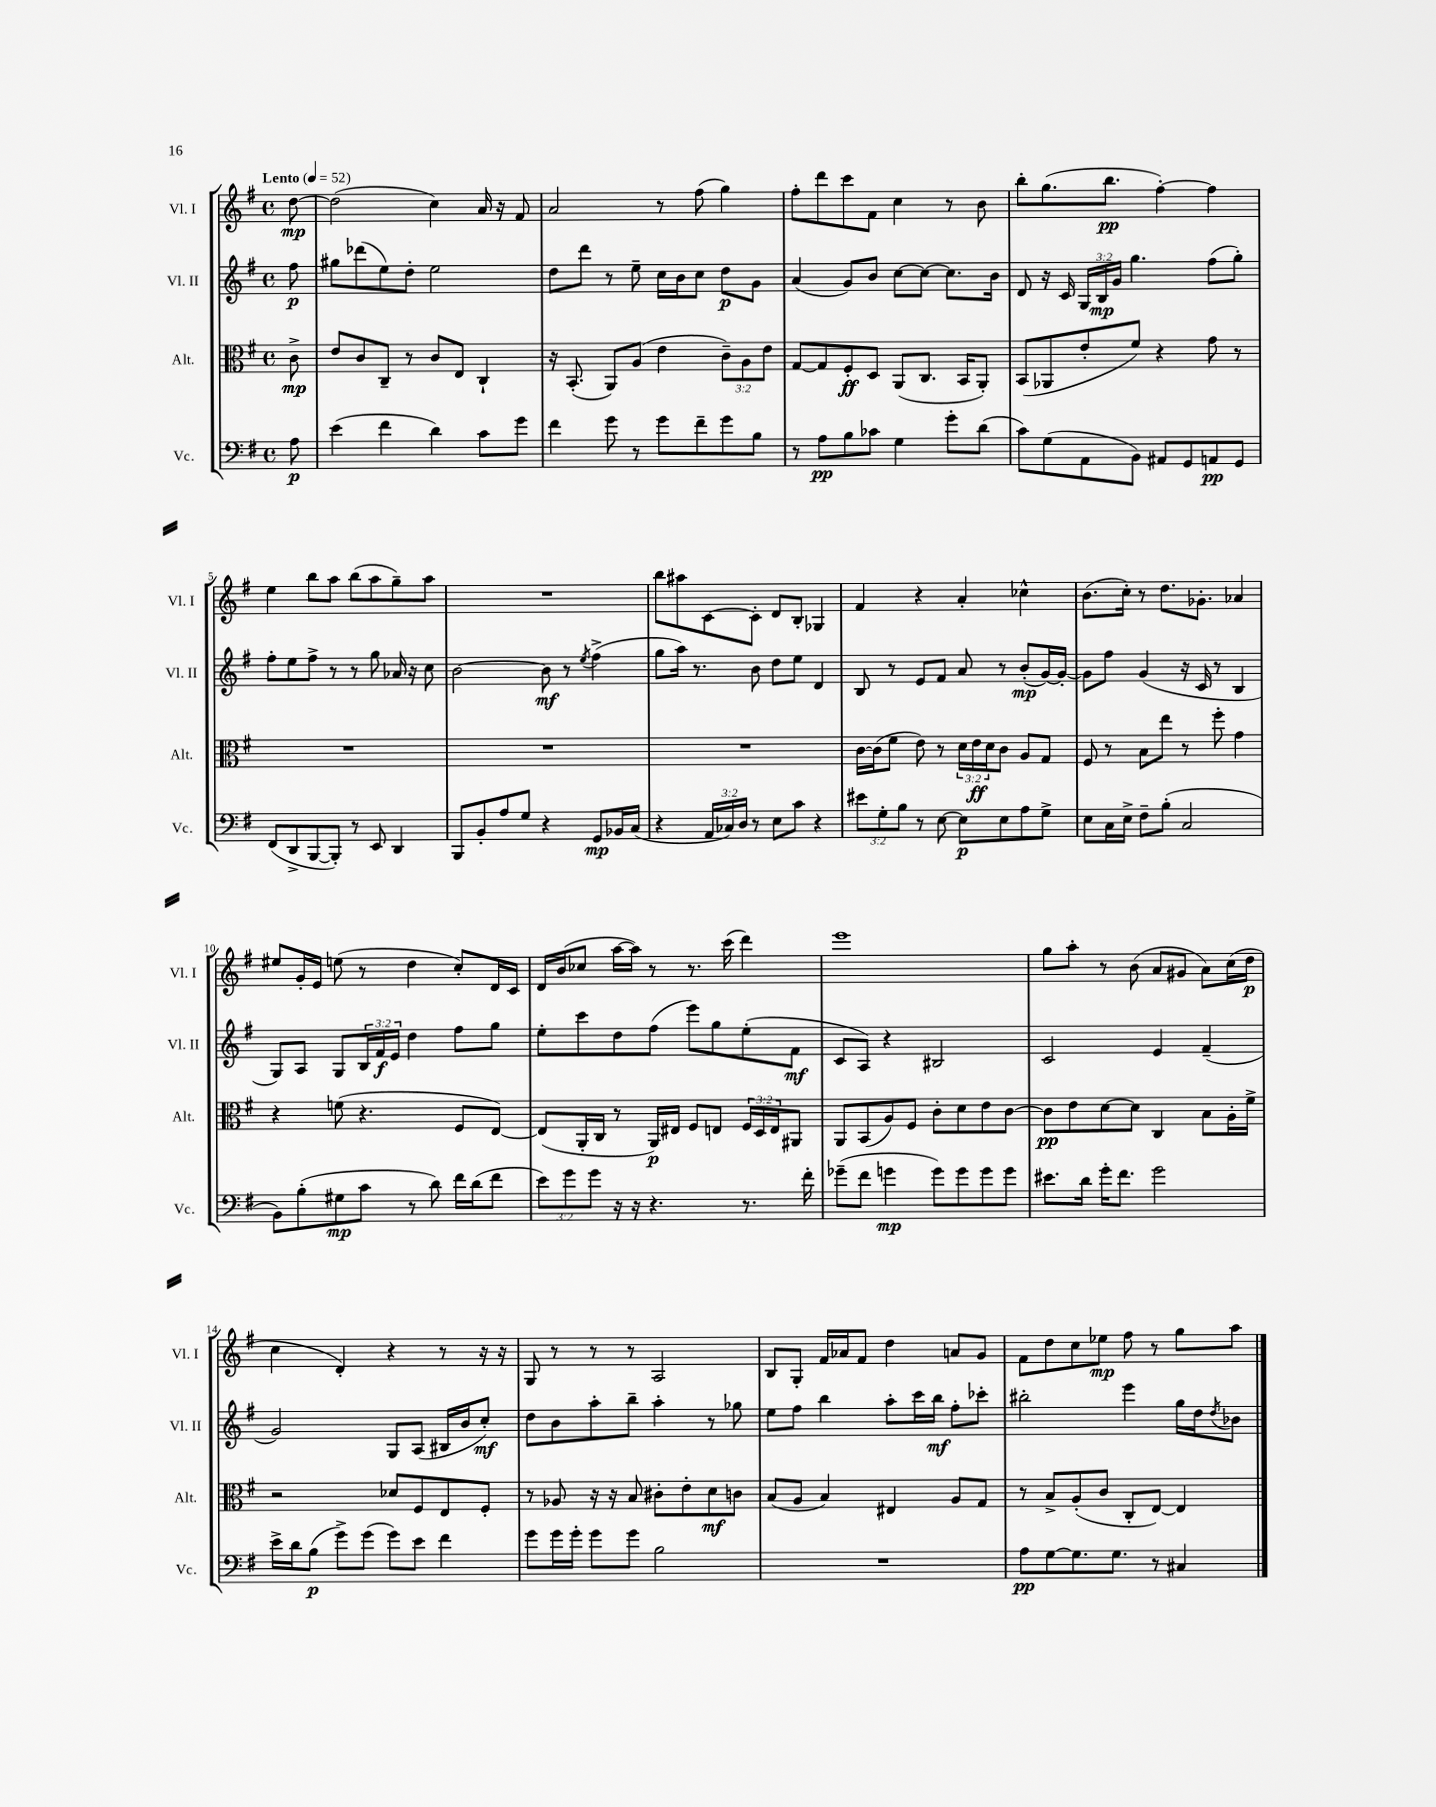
<<
\new StaffGroup <<
\new Staff = "s0" \with { instrumentName = "Vl. I" shortInstrumentName = "Vl. I" } {
    \clef treble \key g \major \defaultTimeSignature \time 4/4 \partial 8 \tempo "Lento" 4 = 52
    d''8~\mp |
    d''2( c''4) a'16 r16 fis'8 |
    a'2 r8 fis''8( g''4) |
    fis''8-. d'''8 c'''8 fis'8 c''4 r8 b'8 |
    b''8-. g''8.( b''8.\pp fis''4~-.) fis''4 |
    e''4 b''8 a''8 b''8( a''8 g''8--) a''8 |
    R1 |
    b''8 ais''8 c'8~ c'8-. d'8 b8-. ges4 |
    fis'4 r4 a'4-. ces''4-^ |
    b'8.( c''16-.) r8 d''8. ges'8.-. aes'4 |
    eis''8 g'16-. e'16 e''8( r8 d''4 c''8-.) d'16 c'16 |
    d'16 b'16( ces''8 a''16~ a''16) r8 r8. c'''16( d'''4) |
    e'''1 |
    g''8 a''8-. r8 b'8( a'8 gis'8 a'8) c''16( d''16\p |
    c''4 d'4-.) r4 r8 r16 r16 |
    g8 r8 r8 r8 a2 |
    b8 g8-. fis'16 aes'16 fis'8 d''4 a'8 g'8 |
    fis'8 d''8 c''8 ees''8\mp fis''8 r8 g''8 a''8 \bar "|." |
}
\new Staff = "s1" \with { instrumentName = "Vl. II" shortInstrumentName = "Vl. II" } {
    \clef treble \key g \major \defaultTimeSignature \time 4/4 \override Staff.TupletNumber.text = #tuplet-number::calc-fraction-text \partial 8
    fis''8\p |
    gis''8 des'''8( e''8) d''8-. e''2 |
    d''8 d'''8 r8 e''8-- c''16 b'16 c''8 d''8\p g'8 |
    a'4( g'8) b'8 c''8~ c''8~ c''8. b'16 |
    d'8 r16 c'16 \tuplet 3/2 { g16 b16\mp g'16 } g''4. fis''8( g''8-.) |
    fis''8-. e''8 fis''8-> r8 r8 g''8 aes'16 r16 c''8 |
    b'2~ b'8\mf r8 \acciaccatura { e''8 } fis''4->( |
    g''8 a''16) r8. b'8 d''8 e''8 d'4 |
    b8 r8 e'8 fis'8 a'8 r8 b'8-.\mp( g'16~) g'16~-. |
    g'8 fis''8 g'4( r16 c'16 r8 b4 |
    g8) a8 g8 \tuplet 3/2 { b16 fis'16\f e'16 } d''4 fis''8 g''8 |
    e''8-. c'''8 d''8 fis''8( e'''8) g''8 e''8-.( fis'8\mf |
    c'8 a8) r4 bis2 |
    c'2 e'4 fis'4--( |
    g'2) g8 a8( bis16 b'16 c''8-.\mf) |
    d''8 b'8 a''8-. b''8-- a''4-. r8 ges''8 |
    e''8 fis''8 b''4 a''8-. c'''16 b''16\mf fis''8-. ces'''8-. |
    bis''2-. e'''4 g''16 d''16 \acciaccatura { d''8 } bes'8 \bar "|." |
}
\new Staff = "s2" \with { instrumentName = "Alt." shortInstrumentName = "Alt." } {
    \clef alto \key g \major \defaultTimeSignature \time 4/4 \override Staff.TupletNumber.text = #tuplet-number::calc-fraction-text \partial 8
    c'8->\mp |
    e'8 c'8 c8-- r8 c'8 e8 c4-! |
    r16 b,8.-.( a,8) a8( e'4 \tuplet 3/2 { c'8--) a8 e'8 } |
    g8~ g8 fis8-.\ff d8 a,8( c8. b,16 a,8-.) |
    b,8( aes,8 e'8-. fis'8) r4 g'8 r8 |
    R1 |
    R1 |
    R1 |
    c'16~ c'16( fis'8 e'8) r8 \tuplet 3/2 { d'16 e'16\ff d'16 } c'8 a8 g8 |
    fis8 r8 b8 e''8 r8 fis''8-. g'4 |
    r4 f'8( r4. fis8 e8~) |
    e8( a,16-. c16 r8 a,16\p) eis16 fis8 e8 \tuplet 3/2 { fis16 d16 e16 } ais,8 |
    a,8 b,8( a8) fis8 c'8-. d'8 e'8 c'8~ |
    c'8\pp e'8 d'8~ d'8 c4 b8 a16-. fis'16-> |
    r2 des'8 fis8 e8 fis8-. |
    r8 aes8 r16 r16 b8 cis'8-. e'8-. d'8\mf c'8 |
    b8( a8 b4) eis4 a8 g8 |
    r8 b8-> a8-.( c'8 c8-. e8~) e4 \bar "|." |
}
\new Staff = "s3" \with { instrumentName = "Vc." shortInstrumentName = "Vc." } {
    \clef bass \key g \major \defaultTimeSignature \time 4/4 \override Staff.TupletNumber.text = #tuplet-number::calc-fraction-text \partial 8
    a8\p |
    e'4( fis'4 d'4) c'8 g'8 |
    fis'4 g'8 r8 g'8 fis'8-- g'8 b8 |
    r8 a8\pp b8 ces'8 g4 g'8-. d'8( |
    c'8) g8( a,8 b,8) ais,8 g,8 a,8\pp g,8 |
    fis,8( d,8-> b,,8~ b,,8-.) r8 e,8 d,4 |
    b,,8 b,8-. a8 g8 r4 g,8\mp bes,16 c16( |
    r4 \tuplet 3/2 { a,16 ces16) d16 } r8 e8 c'8 r4 |
    \tuplet 3/2 { eis'8 g8-. b8 } r8 e8~ e8\p e8 a8 g8-> |
    e8 c16 e16-> fis8-- b8-.( c2 |
    b,8) b8-.( gis8\mp c'8 r8 d'8) fis'16 d'16( fis'8 |
    \tuplet 3/2 { e'8) g'8 g'8 } r16 r16 r4. r8. fis'16-. |
    ges'8--( fis'8 g'4\mp g'8) g'8 g'8 g'8 |
    eis'8. d'16 g'16-. fis'8. g'2 |
    e'16-> d'16 b8\p( g'8->) g'8( g'8) e'8 fis'4 |
    g'8 g'16 g'16-. g'8 g'8 b2 |
    R1 |
    a8\pp g8~ g8. g8. r8 cis4 \bar "|." |
}
>>
>>
